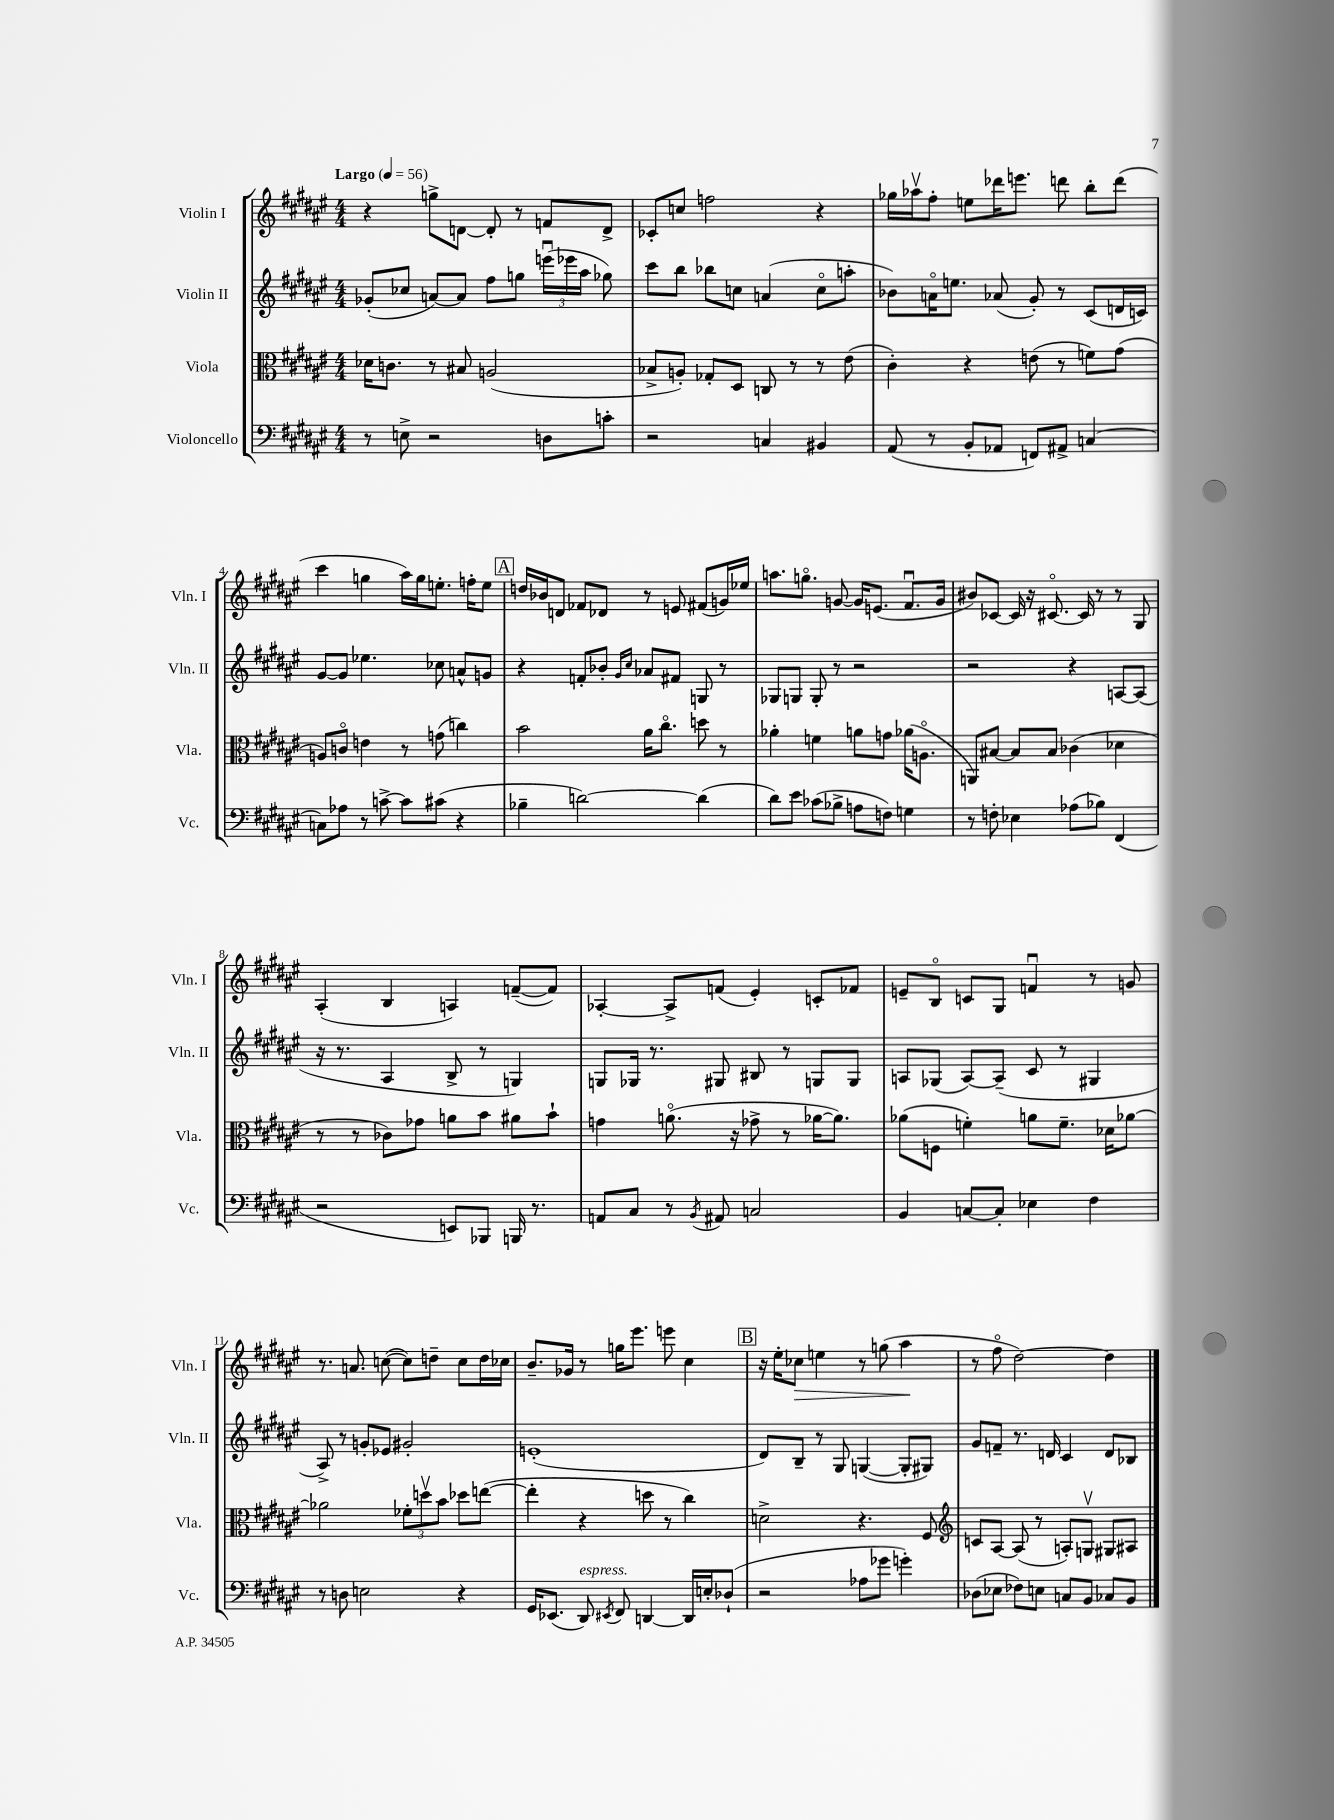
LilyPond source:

<<
\new StaffGroup <<
\new Staff = "s0" \with { instrumentName = "Violin I" shortInstrumentName = "Vln. I" } {
    \clef treble \key fis \major \numericTimeSignature \time 4/4 \tempo "Largo" 4 = 56
    \autoBeamOff r4 g''8[-> d'8]~ d'8-. r8 f'8[ d'8]-> |
    ces'8[-. c''8] f''2 r4 |
    ges''16[ aes''16\upbow fis''8]-. e''8[ des'''16 e'''8.] d'''8 b''8[-. d'''8]( |
    cis'''4 g''4 ais''16[) g''16 e''8.]-. f''16[-. e''8] |
    \mark \markup { \box "A" } d''16[ bes'16 d'8] fes'8[ des'8] r8 e'8 fis'8[( g'16) ees''16] |
    a''8.[ g''8.]\flageolet g'8~ g'16[ e'8.]( fis'8.[\downbow g'16] |
    bis'8[) ces'8]~ ces'16 r16 cis'8.~\flageolet cis'16 r8 r8 gis8 |
    ais4-.( b4 a4) f'8[~--( f'8]) |
    aes4~-. aes8[-> f'8]( eis'4-.) c'8[-. fes'8] |
    e'8[-- b8]\flageolet c'8[ gis8] f'4\downbow r8 g'8 |
    r8. a'8. c''8~( c''8[) d''8]-- c''8[ d''16 ces''16] |
    b'8.[-- ges'16] r8 g''16[ eis'''8.] e'''8 cis''4 |
    \mark \markup { \box "B" } r16 eis''16[-. ces''8]\> e''4 r8 g''8( ais''4\! |
    r8 fis''8\flageolet dis''2~) dis''4 \bar "|." |
}
\new Staff = "s1" \with { instrumentName = "Violin II" shortInstrumentName = "Vln. II" } {
    \clef treble \key fis \major \numericTimeSignature \time 4/4
    \autoBeamOff ges'8[-.( ces''8] a'8[~) a'8] fis''8[ g''8] \tuplet 3/2 { e'''16[\downbow( ees'''16 ais''16] } ges''8) |
    cis'''8[ b''8] bes''8[ c''8] a'4( c''8[\flageolet a''8]-. |
    bes'8[) a'16\flageolet e''8.] aes'8( gis'8-.) r8 cis'8[( d'16 c'16]) |
    gis'8[~ gis'8] ees''4. ces''8 a'8[-^ g'8] |
    \mark \markup { \box "A" } r4 f'8[-. bes'8]-. \grace { gis'16[ cis''16] } aes'8[ fis'8] g8 r8 |
    ges8[ g8] g8-. r8 r2 |
    r2 r4 a8[~ a8]( |
    r16 r8. ais4 b8-> r8 g4) |
    g8[ ges16] r8. gis8 bis8 r8 g8[ g8] |
    a8[ ges8]( a8[~) a8]--( cis'8 r8 gis4 |
    ais8->) r8 g'8[-. ees'8] gis'2-. |
    e'1-.( |
    \mark \markup { \box "B" } dis'8[) b8]-- r8 gis8 g4~( g8[-. gis8]) |
    gis'8[ f'8]-- r8. d'16 cis'4 d'8[ bes8] \bar "|." |
}
\new Staff = "s2" \with { instrumentName = "Viola" shortInstrumentName = "Vla." } {
    \clef alto \key fis \major \numericTimeSignature \time 4/4
    \autoBeamOff des'16[ c'8.] r8 bis8 a2( |
    bes8[-> a8]-.) ges8[-. dis8] c8 r8 r8 eis'8( |
    cis'4-.) r4 e'8( r8 f'8[) gis'8]( |
    a8[) c'8]\flageolet e'4 r8 g'8( c''4) |
    \mark \markup { \box "A" } b'2 ais'16[ cis''8.]\flageolet d''8 r8 |
    aes'4-. f'4 a'8[ g'8] aes'16[( a8.]\flageolet |
    a,8[) bis8]~ bis8[ bis8] ces'4( des'4 |
    r8 r8 ces'8[) ges'8] a'8[ b'8] ais'8[ b'8]-! |
    g'4 a'8.\flageolet( r16 ges'8-> r8 aes'16[~ aes'8.]) |
    aes'8[( f8] f'4-.) a'8[ f'8.]-- des'16[ aes'8]~ |
    aes'2 \tuplet 3/2 { fes'8[-. d''8\upbow b'8] } des''8[ e''8]~( |
    e''4-. r4 d''8 r8 cis''4) |
    \mark \markup { \box "B" } d'2-> r4. fis8 |
    \clef treble c'8[ ais8]~ ais8( r8 a8[-.) g8]\upbow gis8[ ais8] \bar "|." |
}
\new Staff = "s3" \with { instrumentName = "Violoncello" shortInstrumentName = "Vc." } {
    \clef bass \key fis \major \numericTimeSignature \time 4/4
    \autoBeamOff r8 e8-> r2 d8[ c'8]-. |
    r2 c4 bis,4 |
    ais,8( r8 b,8[-. aes,8] f,8[) ais,8]-> c4~ |
    c8[ aes8] r8 c'8~-> c'8[ cis'8]( r4 |
    \mark \markup { \box "A" } bes4-- d'2~) d'4( |
    dis'8[) eis'8] ces'8[( bes8]-> a8[ f8]) g4 |
    r8 f8-. ees4 aes8[( bes8]) fis,4( |
    r2 e,8[) bes,,8] b,,16 r8. |
    a,8[ cis8] r8 \acciaccatura { b,8 } ais,8 c2 |
    b,4 c8[~ c8]-. ees4 fis4 |
    r8 d8 e2 r4 |
    gis,16[ ees,8.]( dis,8^\markup { \italic "espress." }) \acciaccatura { eis,8 } fis,8 d,4~ d,16[ e16-. des8]-!( |
    \mark \markup { \box "B" } r2 aes8[ ges'8] g'4-.) |
    des8[( ees8] fes8[) e8] c8[ b,8] ces8[ b,8] \bar "|." |
}
>>
>>
